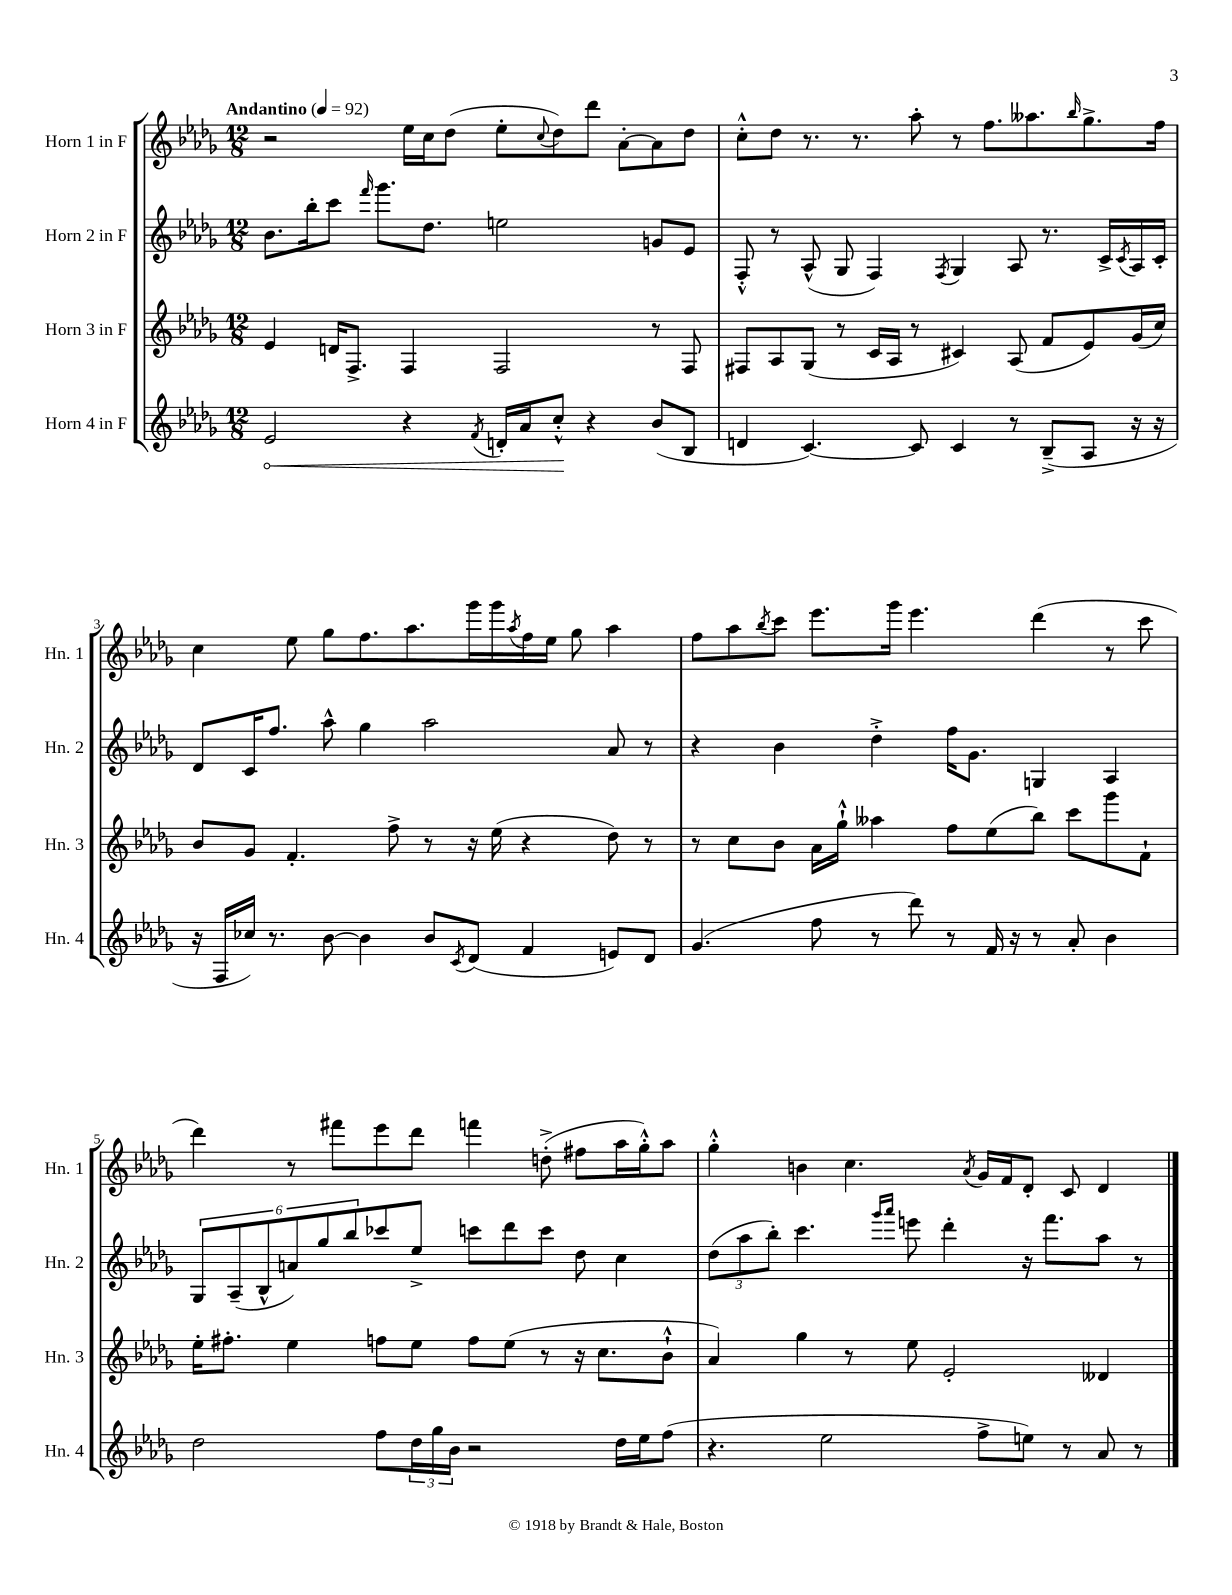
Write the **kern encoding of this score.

**kern	**dynam	**kern	**kern	**kern
*part4	*part4	*part3	*part2	*part1
*staff4	*staff4	*staff3	*staff2	*staff1
*I"Horn 4 in F	*	*I"Horn 3 in F	*I"Horn 2 in F	*I"Horn 1 in F
*I'Hn. 4	*	*I'Hn. 3	*I'Hn. 2	*I'Hn. 1
*clefG2	*	*clefG2	*clefG2	*clefG2
*k[b-e-a-d-g-]	*	*k[b-e-a-d-g-]	*k[b-e-a-d-g-]	*k[b-e-a-d-g-]
*M12/8	*	*M12/8	*M12/8	*M12/8
*MM92	*	*MM92	*MM92	*MM92
=1	=1	=1	=1	=1
!	!	!	!	!LO:TX:a:B:t=Andantino
!	!LO:HP:b	!	!	!
2e-/	<	4e-/	8.b-\L	2r
.	.	.	16bb-'\k	.
.	.	16dn/KL	8ccc\J	.
.	.	8.F^/J	.	.
.	.	.	16qqfff/	.
.	.	.	8.ggg-\L	.
4r	.	4F/	.	16ee-\LL
.	.	.	8.dd-\J	16cc\J
.	.	.	.	(8dd-\J
8qf/	.	.	.	.
16dn'/LL	.	2F/	2een\	8ee-'\L
16a-/J	.	.	.	.
.	.	.	.	8qqcc/
8cc'^^/J	.	.	.	8dd-\)
4r	[	.	.	8ddd-\J
.	.	.	.	[8a-'\L
(8b-/L	.	8r	8gn/L	8a-\]
8B-/J	.	8F/	8e-/J	8dd-\J
=2	=2	=2	=2	=2
4dn/	.	8F#X/L	8F'^^/	8cc'^^\L
.	.	8A-/	8r	8dd-\J
[4.c/)	.	(8G-/J	(8A-^^/	8.r
.	.	8r	8G-/	.
.	.	.	.	8.r
.	.	16c/LL	4F/)	.
.	.	16A-/JJ	.	.
8c/]	.	8r	.	8aa-'\
.	.	.	8qF/	.
4c/	.	4c#X/)	4G-/	8r
.	.	.	.	8.ff\L
8r	.	(8A-/	8A-/	.
.	.	.	.	8.aa--X\
(8B-~^/L	.	8f/L	8.r	.
.	.	.	.	16qqbb-/
8A-/J	.	8e-/)	.	8.gg-^\
.	.	.	16c^/LL	.
.	.	.	8qc/	.
16r	.	(16g-/L	16A-/	.
16r	.	16cc/JJ)	16c'/JJ	16ff\Jk
!!LO:LB:g=z
=3	=3	=3	=3	=3
16r	.	8b-/L	8d-/L	4cc\
16F/LL	.	.	.	.
16cc-X/JJ)	.	8g-/J	16c/K	.
8.r	.	.	8.ff/J	.
.	.	4.f'/	.	8ee-\
[8b-\	.	.	8aa-^^\	8gg-\L
4b-\]	.	.	4gg-\	8.ff\
.	.	8ff^\	.	.
.	.	.	.	8.aa-\
8b-/L	.	8r	2aa-\	.
8qc/	.	.	.	.
(8d-/J	.	16r	.	16ggg-\L
.	.	(16ee-\	.	16ggg-\
.	.	.	.	8qaa-/
4f/	.	4r	.	16ff\
.	.	.	.	16ee-\JJ
.	.	.	.	8gg-\
8en/L)	.	8dd-\)	8a-/	4aa-\
8d-/J	.	8r	8r	.
=4	=4	=4	=4	=4
(4.g-/	.	8r	4r	8ff\L
.	.	8cc\L	.	8aa-\
.	.	.	.	8qbb-/
.	.	8b-\J	4b-\	8ccc\J
8ff\	.	16a-\LL	.	8.eee-\L
.	.	16gg-`^^\JJ	.	.
8r	.	4aa--X\	4dd-'^\	.
.	.	.	.	16ggg-\Jk
8ddd-\)	.	.	.	4.eee-\
8r	.	8ff\L	16ff\KL	.
.	.	.	8.g-\J	.
16f/	.	(8ee-\	.	.
16r	.	.	.	.
8r	.	8bb-\J)	4Gn/	(4ddd-\
8a-'/	.	8ccc\L	.	.
4b-\	.	8ggg-\	4A-/	8r
.	.	8f`\J	.	8ccc\
!!LO:LB:g=z
=5	=5	=5	=5	=5
2dd-\	.	16ee-'\KL	12G-/L	4ddd-\)
.	.	8.ff#X'\J	.	.
.	.	.	(12A-~/	.
.	.	.	12B-^^/	.
.	.	4ee-\	12an/)	8r
.	.	.	12gg-/	.
.	.	.	.	8fff#X\L
.	.	.	12bb-/	.
8ff\L	.	8ffn\L	8ccc-X/	8eee-\
24dd-\L	.	8ee-\J	8ee-^/J	8ddd-\J
24gg-\	.	.	.	.
24b-\JJ	.	.	.	.
2r	.	8ff\L	8cccn\L	4fffn\
.	.	(8ee-\J	8ddd-\	.
.	.	8r	8ccc\J	(8ddn'^\
.	.	16r	8dd-\	8ff#X\L
.	.	8.cc\L	.	.
16dd-\LL	.	.	4cc\	16aa-\L
16ee-\J	.	.	.	16gg-'^^\J)
(8ff\J	.	8b-`^^\J	.	8aa-\J
=6	=6	=6	=6	=6
4.r	.	4a-/)	(12dd-\L	4gg-'^^\
.	.	.	12aa-\	.
.	.	.	12bb-'\J)	.
.	.	4gg-\	4.ccc\	4bn\
2ee-\	.	.	.	.
.	.	8r	.	4.cc\
.	.	.	16qqggg-/LL	.
.	.	.	16qqaaa-/JJ	.
.	.	8ee-\	8eeen\	.
.	.	2e-'/	4ddd-'\	.
.	.	.	.	8qa-/
8ff^\L	.	.	.	16g-/LL
.	.	.	.	16f/J
8een\J)	.	.	16r	8d-'/J
.	.	.	8.fff\L	.
8r	.	.	.	8c/
8a-/	.	4d--X/	8aa-\J	4d-/
8r	.	.	8r	.
==	==	==	==	==
*-	*-	*-	*-	*-
